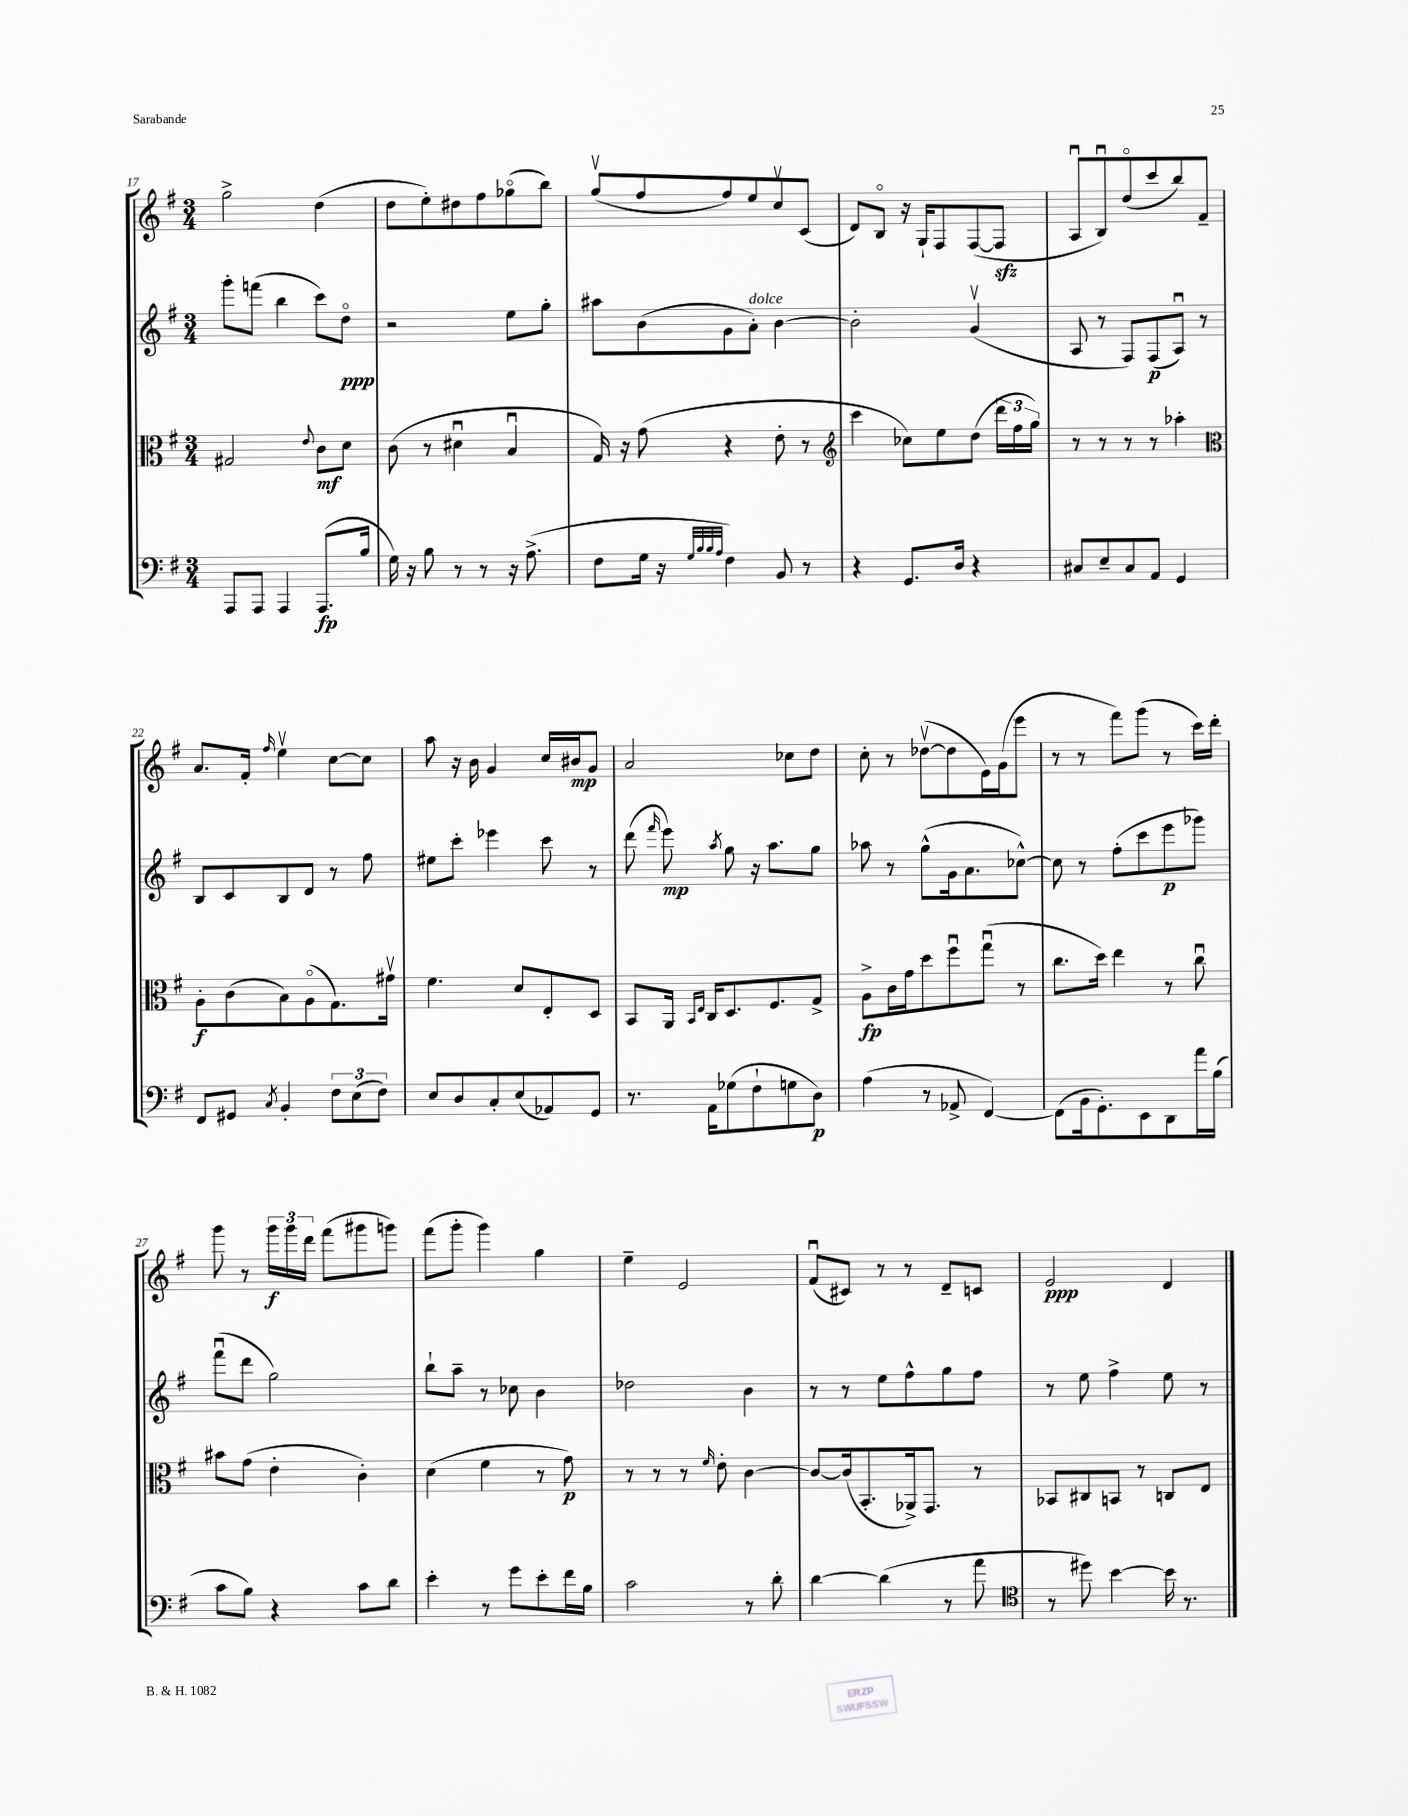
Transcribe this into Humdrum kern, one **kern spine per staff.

**kern	**dynam	**kern	**dynam	**kern	**dynam	**kern	**dynam
*part4	*part4	*part3	*part3	*part2	*part2	*part1	*part1
*staff4	*staff4	*staff3	*staff3	*staff2	*staff2	*staff1	*staff1
*clefF4	*	*clefC3	*	*clefG2	*	*clefG2	*
*k[f#]	*	*k[f#]	*	*k[f#]	*	*k[f#]	*
*M3/4	*	*M3/4	*	*M3/4	*	*M3/4	*
=17	=17	=17	=17	=17	=17	=17	=17
8AAA/L	.	2G#X/	.	8ggg'\L	.	2gg^\	.
8AAA/J	.	.	.	(8fffn\J	.	.	.
4AAA/	.	.	.	4bb\	.	.	.
.	.	8qqe/	.	.	.	.	.
(8.AAA/L	fp	8c\L	mf	8ccc\L)	.	(4dd\	.
.	.	8d\J	.	8dd\J	ppp	.	.
16B/Jk	.	.	.	.	.	.	.
=18	=18	=18	=18	=18	=18	=18	=18
16G\)	.	(8c\	.	2r	.	8dd\L	.
16r	.	.	.	.	.	.	.
8B\	.	8r	.	.	.	8ee'\)	.
8r	.	4d#Xu\	.	.	.	8dd#X\	.
8r	.	.	.	.	.	8ff#\	.
16r	.	4Bu/	.	8ee\L	.	(8gg-X\	.
(8.A^\	.	.	.	.	.	.	.
.	.	.	.	8gg'\J	.	8bb\J)	.
=19	=19	=19	=19	=19	=19	=19	=19
8F#\L	.	16G/)	.	8aa#X\L	.	(8ggv/L	.
.	.	16r	.	.	.	.	.
16G\Jk	.	(8g\	.	(8b\	.	8ff#/	.
16r	.	.	.	.	.	.	.
32qqG/LLL	.	.	.	.	.	.	.
32qqB/	.	.	.	.	.	.	.
32qqB/	.	.	.	.	.	.	.
32qqA/JJJ	.	.	.	.	.	.	.
4F#\)	.	4r	.	8g\	.	8ff#/)	.
!	!	!	!	!LO:TX:a:i:t=dolce	!	!	!
.	.	.	.	8a'\J)	.	8ee/	.
8BB/	.	8e'\	.	[4b\	.	8ccv/	.
8r	.	8r	.	.	.	(8c/J	.
=20	=20	=20	=20	=20	=20	=20	=20
*	*	*clefG2	*	*	*	*	*
4r	.	4ccc\	.	2b'\]	.	8d/L)	.
.	.	.	.	.	.	8B/J	.
8.GG/L	.	8cc-X\L)	.	.	.	16r	.
.	.	.	.	.	.	16G`/KL	.
.	.	8ee\	.	.	.	8F#/	.
16D/Jk	.	.	.	.	.	.	.
4r	.	(8dd\J	.	(4gv/	.	([8F#/	.
.	.	24ddd\LL	.	.	.	8F#zz/J]	.
.	.	24ff#\	.	.	.	.	.
.	.	24gg\JJ)	.	.	.	.	.
=21	=21	=21	=21	=21	=21	=21	=21
8C#X/L	.	8r	.	8A/	.	8Au/L	.
8E~/	.	8r	.	8r	.	8Bu/)	.
8C#/	.	8r	.	8F#/L)	.	(8dd/	.
8AA/J	.	8r	.	(8F#/	p	8ccc/	.
4GG/	.	4aa-X'\	.	8Au/J)	.	8bb/)	.
.	.	.	.	8r	.	8f#~/J	.
!!LO:LB:g=z
=22	=22	=22	=22	=22	=22	=22	=22
*	*	*clefC3	*	*	*	*	*
8FF#/L	.	8A'\L	f	8B/L	.	8.a/L	.
8GG#X/J	.	(8c\	.	8c/	.	.	.
.	.	.	.	.	.	16f#'/Jk	.
8qC/	.	.	.	.	.	16qqff#/	.
4BB'/	.	8B\)	.	8B/	.	4eev\	.
.	.	(8A\	.	8d/J	.	.	.
12F#\L	.	8.G\)	.	8r	.	[8cc\L	.
(12E\	.	.	.	.	.	.	.
.	.	.	.	8ff#\	.	8cc\J]	.
12F#\J)	.	.	.	.	.	.	.
.	.	16g#Xv\Jk	.	.	.	.	.
=23	=23	=23	=23	=23	=23	=23	=23
8E/L	.	4.f#\	.	8ee#X\L	.	8aa\	.
8D/	.	.	.	8ccc'\J	.	16r	.
.	.	.	.	.	.	16b\	.
8C'/	.	.	.	4eee-X\	.	4g/	.
(8E/	.	8d/L	.	.	.	.	.
8AA-X/)	.	8E'/	.	8ccc\	.	16cc/LL	.
.	.	.	.	.	.	16b#X/J	mp
8GG/J	.	8D/J	.	8r	.	8g/J	.
=24	=24	=24	=24	=24	=24	=24	=24
8.r	.	8BB/L	.	(8ddd\	.	2a/	.
.	.	.	.	16qqfff#/	.	.	.
.	.	16AA/Jk	.	8eee\)	mp	.	.
.	.	16qqBB/LL	.	.	.	.	.
.	.	16qqE/JJ	.	.	.	.	.
16AA\KL	.	16C/KL	.	.	.	.	.
.	.	.	.	8qaa/	.	.	.
(8G-X\	.	8.D/	.	8gg\	.	.	.
8F#`\	.	.	.	16r	.	.	.
.	.	8.F#/	.	8.aa\L	.	.	.
8Gn\	.	.	.	.	.	8cc-X\L	.
8D\J)	p	8G^/J	.	8gg\J	.	8dd\J	.
=25	=25	=25	=25	=25	=25	=25	=25
(4A\	.	8A^\L	fp	8aa-X\	.	8cc'\	.
.	.	16c\L	.	8r	.	8r	.
.	.	16g\J	.	.	.	.	.
8r	.	8dd\	.	(8gg^^\L	.	([8dd-Xv\L	.
8AA-X^/	.	8ff#u\	.	16g\k	.	8dd-\]	.
.	.	.	.	8.a\	.	.	.
[4FF#/)	.	(8ggu\J	.	.	.	16e\L)	.
.	.	.	.	.	.	(16g\J	.
.	.	8r	.	[8cc-X^^\J)	.	8eee\J	.
=26	=26	=26	=26	=26	=26	=26	=26
(8FF#\L]	.	8.cc\L	.	8cc-\]	.	8r	.
16BB\k	.	.	.	8r	.	8r	.
8.GG'\)	.	16dd\Jk)	.	.	.	.	.
.	.	4ee\	.	(8ff#'\L	.	8fff#\L)	.
8EE\	.	.	.	8ccc\	.	(8ggg\J	.
8DD\	.	8r	.	8eee\	p	8r	.
16a\L	.	8ccu\	.	8ggg-X\J)	.	16ccc\LL)	.
(16B\JJ	.	.	.	.	.	16ddd'\JJ	.
!!LO:LB:g=z
=27	=27	=27	=27	=27	=27	=27	=27
8c\L	.	8b#X\L	.	(8fff#u\L	.	8ggg\	.
8B\J)	.	(8g\J	.	8ddd\J	.	8r	.
4r	.	4e'\	.	2gg\)	.	24ggg\LL	f
.	.	.	.	.	.	24ggg\	.
.	.	.	.	.	.	24ddd\JJ	.
.	.	.	.	.	.	(8fff#\L	.
8c\L	.	4c'\)	.	.	.	8ggg#X\	.
8d\J	.	.	.	.	.	8gggn\J)	.
=28	=28	=28	=28	=28	=28	=28	=28
4e'\	.	(4d\	.	8bb`\L	.	(8fff#\L	.
.	.	.	.	8aa~\J	.	8ggg'\J	.
8r	.	4f#\	.	8r	.	4ggg\)	.
8g\L	.	.	.	8cc-X\	.	.	.
8e'\	.	8r	.	4b\	.	4gg\	.
16f#\L	.	8g\)	p	.	.	.	.
16B\JJ	.	.	.	.	.	.	.
=29	=29	=29	=29	=29	=29	=29	=29
2c\	.	8r	.	2dd-X\	.	4ee~\	.
.	.	8r	.	.	.	.	.
.	.	8r	.	.	.	2e/	.
.	.	16qqf#/	.	.	.	.	.
.	.	8e'\	.	.	.	.	.
8r	.	[4c\	.	4b\	.	.	.
8d'\	.	.	.	.	.	.	.
=30	=30	=30	=30	=30	=30	=30	=30
[4d\	.	8c/L_	.	8r	.	(8f#u/L	.
.	.	(16c/k]	.	8r	.	8c#X/J)	.
.	.	8.BB'/	.	.	.	.	.
(4d\]	.	.	.	8ee\L	.	8r	.
.	.	16AA-X^/k)	.	8ff#^^\	.	8r	.
.	.	8.GG/J	.	.	.	.	.
8r	.	.	.	8gg\	.	8d~/L	.
8a\	.	8r	.	8ff#\J	.	8cn/J	.
=31	=31	=31	=31	=31	=31	=31	=31
*clefC4	*	*	*	*	*	*	*
8r	.	8BB-X/L	.	8r	.	2e/	ppp
8dd#X\)	.	8C#X/	.	8ee\	.	.	.
[4b\	.	8BBn/J	.	4ff#^\	.	.	.
.	.	8r	.	.	.	.	.
16b\]	.	8Cn/L	.	8ee\	.	4d/	.
8.r	.	.	.	.	.	.	.
.	.	8E/J	.	8r	.	.	.
==	==	==	==	==	==	==	==
*-	*-	*-	*-	*-	*-	*-	*-
